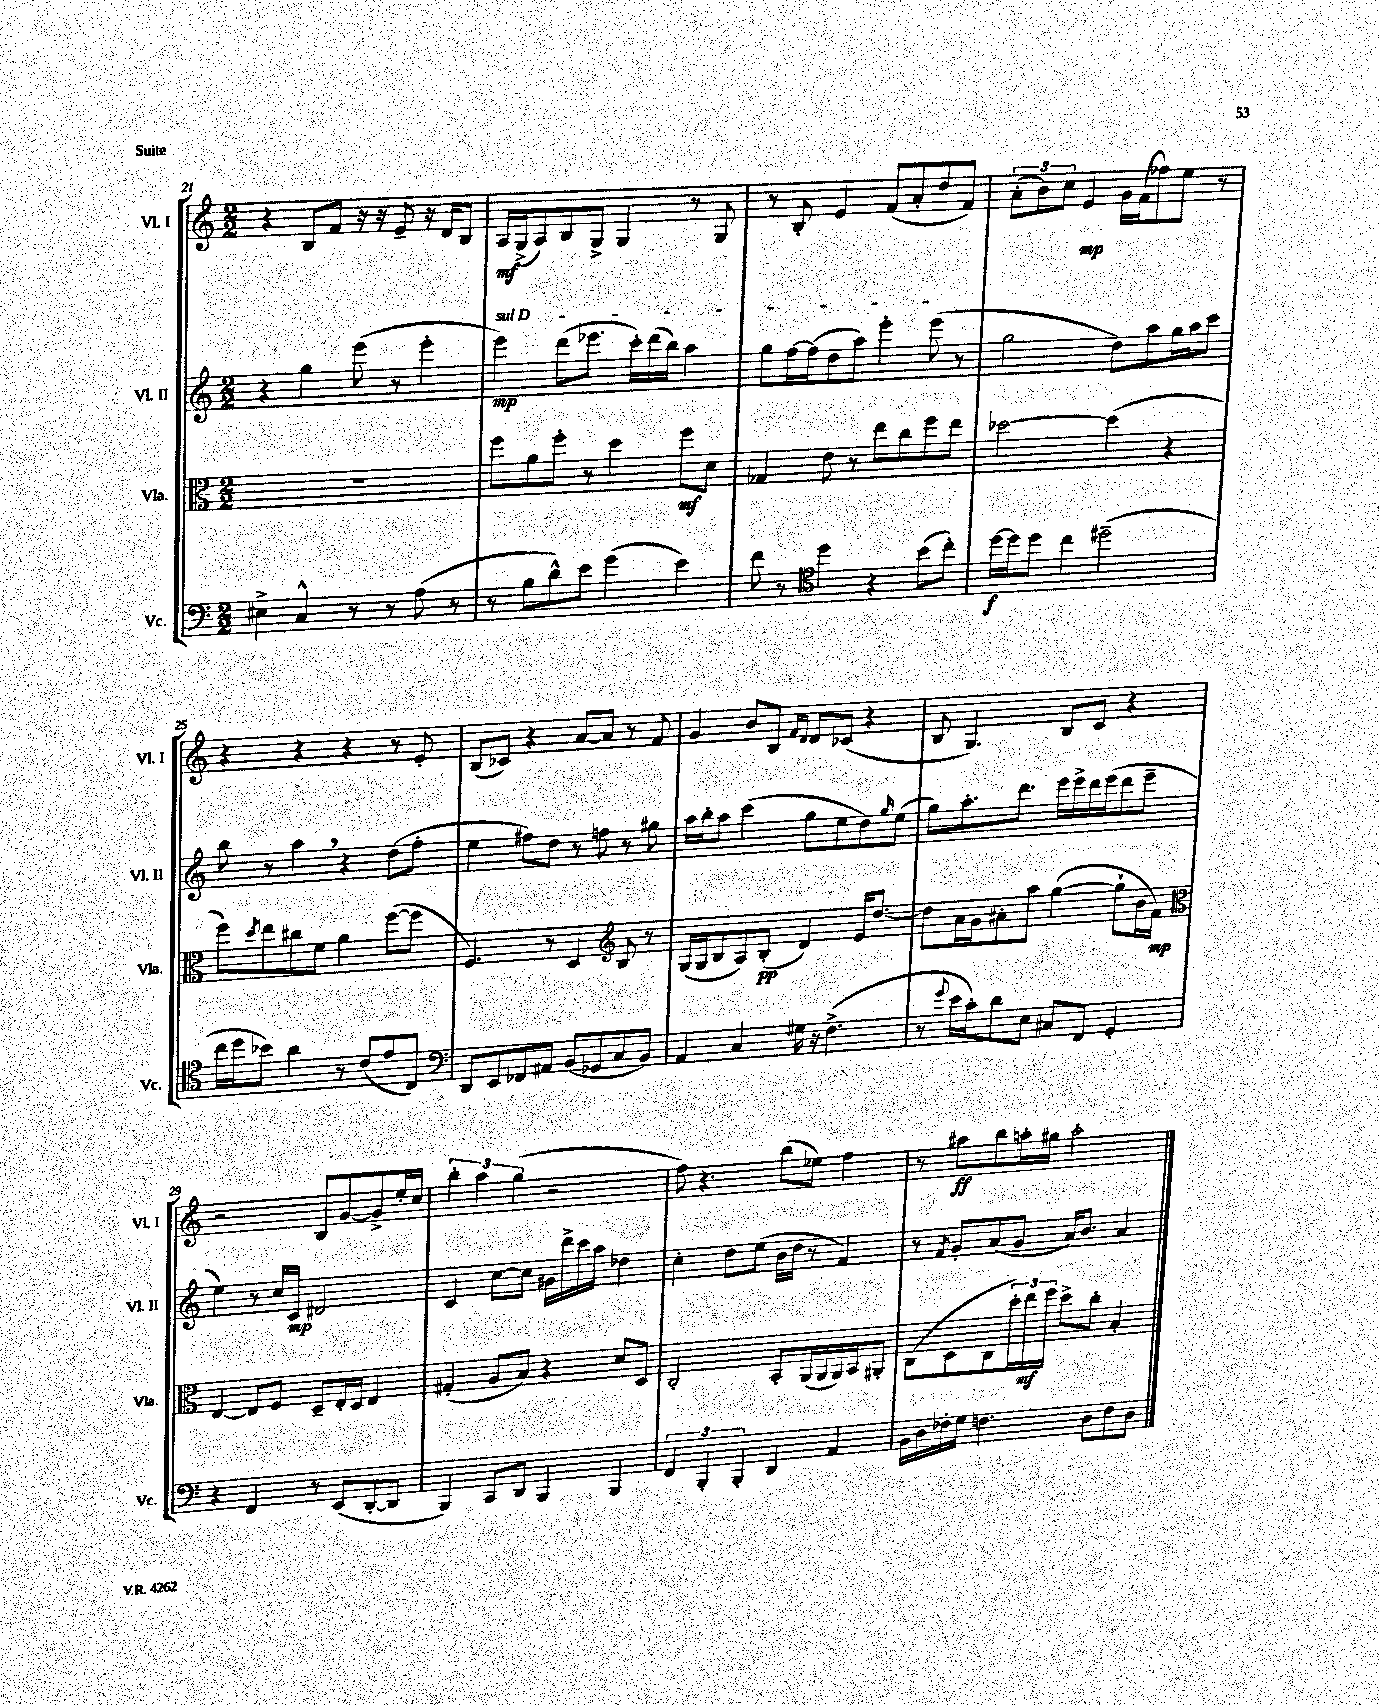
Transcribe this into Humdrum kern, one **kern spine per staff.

**kern	**kern	**kern	**kern
*staff4	*staff3	*staff2	*staff1
*clefF4	*clefC3	*clefG2	*clefG2
*k[]	*k[]	*k[]	*k[]
*M2/2	*M2/2	*M2/2	*M2/2
4E#^	1r	4r	4r
4C^^	.	4gg	8B
.	.	.	8f
8r	.	(8eee	16r
.	.	.	16r
8r	.	8r	8e~
(8A	.	4eee'	16r
.	.	.	16d
8r	.	.	8B
=	=	=	=
8r	8ff	4eee)	16A
.	.	.	(16G^
8B	8a	.	8A)
8d^^)	8ff'	(8ddd	8B
8e	8r	8.eee-	8G^
(4g	4dd	.	4G
.	.	16ccc')	.
.	.	(16ddd	.
.	.	16bb)	.
4e)	8ff	4aa	8r
.	8d	.	8G
=	=	=	=
8f	4G-	8gg	8r
8r	.	[16ff	8B'
.	.	(16ff]	.
*clefC4	*	*	*
4dd	8e	8dd	4e
.	8r	8aa)	.
4r	8ee	4eee'	(8f
.	8cc	.	8a'
(8b	8ff	(8eee	8dd
8cc')	8ee	8r	8f)
=	=	=	=
[16dd	[2dd-	2gg	(12a'
16dd]	.	.	.
.	.	.	12b)
8dd	.	.	.
.	.	.	12cc
4cc	.	.	4e
(2dd#~	(4dd-]	8dd)	16g
.	.	.	(16f
.	.	8aa	8ff-)
.	4r	16gg	8ee
.	.	16aa	.
.	.	8ccc	8r
=	=	=	=
16cc	8ff)	8bb	4r
16dd	.	.	.
.	8qdd	.	.
8b-)	8ee	8r	.
4a	8cc#	4aa	4r
.	8f	.	.
8r	4a	4r	4r
(8c	.	.	.
8e	([8ff	(8dd	8r
8C)	8ff]	8ff'	8e'
=	=	=	=
*clefF4	*	*	*
8DD	4.F)	4ee	(8B
8EE	.	.	8c-)
8FF-	.	8ff#)	4r
8AA#	8r	8dd	.
(8BB	4D	8r	[8a
8GG-	.	8ff	8a]
*	*clefG2	*	*
8C	8B	8r	8r
8BB)	8r	8gg#	8f
=	=	=	=
4AA	(16G	16aa	4g
.	16G	16bb'	.
.	8B	8aa	.
4C	8A)	(4ccc	8b
.	(8B'	.	8B
.	.	.	16qqf
.	.	.	16qqd
16G#	4d)	8gg	8d
16r	.	.	.
(4.F^	.	8ee	(8c-
.	16e	8dd)	4r
.	[8.dd	.	.
.	.	16qqgg	.
.	.	(8ee	.
=	=	=	=
8r	8dd]	8gg)	8B
8qqg	.	.	.
16e	16a	8.aa'	4.G)
16c')	16g	.	.
8d	8a#'	.	.
.	.	8.ddd	.
8E	8aa	.	.
8C#	([4gg	16eee	8B
.	.	16eee^	.
8FF	.	16ddd	8c
.	.	(16eee	.
4GG'	8gg`]	8ddd	4r
.	16b	8eee~	.
.	16f)	.	.
=	=	=	=
*	*clefC3	*	*
4r	[4E	4ee)	2r
4FF	8E]	8r	.
.	8F	16cc	.
.	.	16c	.
8r	8D~	2d#	8B
(8EE	16E'	.	[8g
.	16D	.	.
[8DD'	4E	.	8g^]
8DD]	.	.	16ee'
.	.	.	16cc
=	=	=	=
4BBB)	(4G#'	4c	6bb'
.	.	.	6aa
8CC	8A	[8cc	.
.	.	.	(6gg
8DD	8B)	8cc]	.
4BBB	4r	16g#	2r
.	.	16ddd^	.
.	.	16ccc	.
.	.	16aa	.
4BBB	8d	4dd-	.
.	8D	.	.
=	=	=	=
6FF	2C'	4cc'	8ff)
.	.	.	4.r
6BBB'	.	.	.
.	.	8dd	.
6BBB'	.	.	.
.	.	(8ee	.
4DD	8BB'	16b	(8bb
.	.	16dd	.
.	(16AA	8r	8ee-)
.	16AA	.	.
4AA	16AA)	4f)	4ff
.	16BB	.	.
.	8AA#'	.	.
=	=	=	=
16BB	(8C	8r	8r
16D	.	.	.
.	.	8qf	.
16F-'	8D	8g'	8aa#
16G	.	.	.
4.F	8C	(8a	8bb
.	24dd')	8g	16aa'
.	24ee	.	.
.	.	.	16gg#
.	24ff	.	.
.	8dd^	16a)	2aa'
.	.	8.b	.
8D	8cc'	.	.
8F	4B'	4a	.
8D	.	.	.
==	==	==	==
*-	*-	*-	*-
